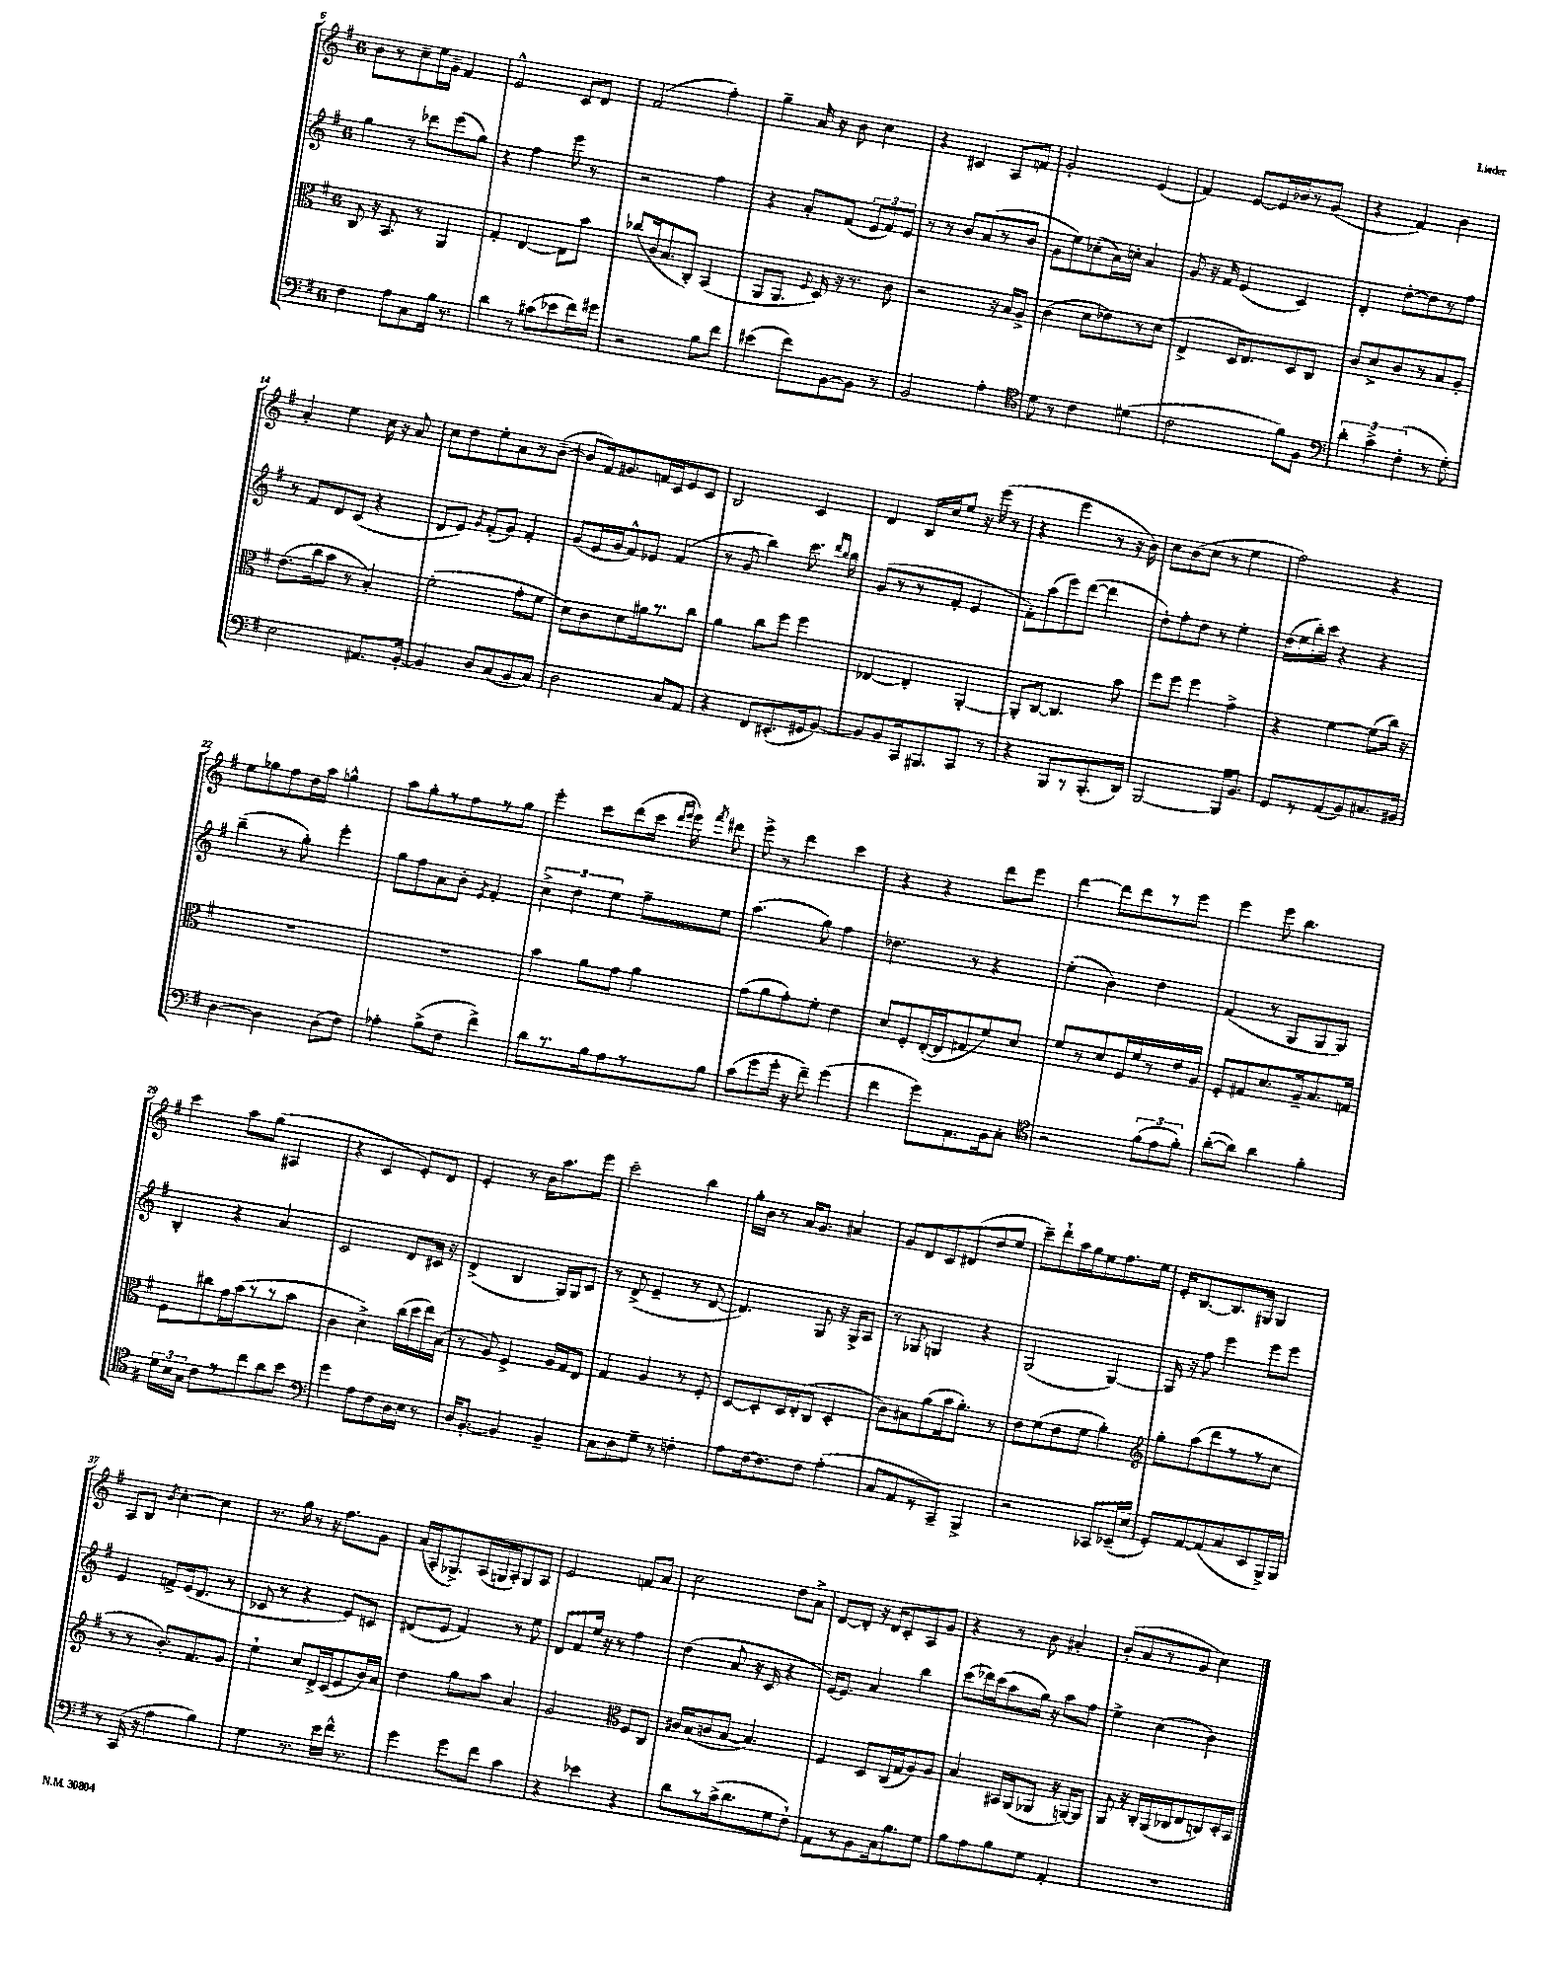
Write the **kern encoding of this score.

**kern	**kern	**kern	**kern
*staff4	*staff3	*staff2	*staff1
*clefF4	*clefC3	*clefG2	*clefG2
*k[f#]	*k[f#]	*k[f#]	*k[f#]
*M6/8	*M6/8	*M6/8	*M6/8
4F#\	8C/	4gg\	8b\L
.	16r	.	8r
.	8.BB/	.	.
8A\L	.	8r	8cc~\
8C\	8r	8ddd-\L	16ee\L
.	.	.	16g~\JJ
16B\Jk	4AA/	(8eee\	4f#/
8.r	.	.	.
.	.	8gg\J)	.
=	=	=	=
4d\	4G'/	4r	2e^^/
8r	[4E/	4ff#\	.
(8c#\L	.	.	.
8e-\	8E\]L	8eee\	8c/L
16f#\L)	8b\J	8r	8d/J
16g#\JJ	.	.	.
=	=	=	=
2r	(8cc-/L	2r	(2f#/
.	16c/k	.	.
.	8.B/	.	.
.	8C'/J)	.	.
8B\L	(4BB/	4ff#\	4ff#'\)
8f#\J	.	.	.
=	=	=	=
(4e#\	8AA/L	4r	4gg~\
.	8.AA/J	.	.
8f#\L)	.	8a'/L	16a/
.	8qqF#/	.	.
.	16D/)	.	16r
[8BB\	16r	(8f#/J	8b\
.	8.r	.	.
8BB\]J	.	12e/L	4cc\
.	.	12f#/)	.
8r	8c\	.	.
.	.	12e/J	.
=	=	=	=
2BB/	2r	8r	4r
.	.	8r	.
.	.	8b/L	4c#/
.	.	(8a/	.
4A'\	16r	8r	8A/L
.	16B/LK	.	.
.	8A^/J	8b/J	8f/J
=	=	=	=
*clefC4	*	*	*
8d\	(4c\	8g\L	2g'/
8r	.	8ee\)	.
4c\	8d\L	(8cc-'\	.
.	8e-\)	16a\L)	.
.	.	16cc'\JJ	.
(4d#\	8r	4a/	(4e/
.	(8d\J	.	.
=	=	=	=
2c\	4E^/	8g/	4f#/)
.	.	16r	.
.	.	16f#/	.
.	16D/LK	(4e/	[8e/L
.	8.E/)	.	.
.	.	.	16e/]L
.	.	.	16b-/J
8f#\L)	8D/	4c/)	8r
8F#\J	8C/J	.	(8g/J
=	=	=	=
*clefF4	*	*	*
6d'\	8c/L	4d'/	4r
.	8d^/	.	.
6c^\	.	.	.
.	8c/	[8dd'\L	4f#/)
(6F#'\	.	.	.
.	8r	8dd\]	.
8r	8B/	8r	4b\
8G'\)	8A'/J	8ff#\J	.
=	=	=	=
2E\	(8.e\L	8r	4a'/
.	.	8f#/L	.
.	16cc\k	.	.
.	8b\J	8d/	4ee\
.	8r	(8c/J	.
8.AA#/L	4B'/)	4r	16cc\
.	.	.	16r
.	.	.	8a/
[16BB'/Jk	.	.	.
=	=	=	=
4BB/]	(2f#'\	8d/L	8cc\L
.	.	8e/J)	8dd\
.	.	8qg/	.
8D/L	.	(8f#'/L	8ee'\
(8C/	.	8g/J)	8a\
8BB/	8g'\L	4f#'/	8r
8C/J)	8f#\J	.	([8b~\J
=	=	=	=
2D\	8d\L)	(8g/L	8b/]L
.	8c\	16e/L	16f#/k)
.	.	16g/J	8.g#/
.	8d\	8f#^^/)	.
.	16a#\k	8e-/J	16f/L
.	8.r	.	16c/J
8C/L	.	(4f#/	8e/
8AA/J	8cc\J	.	8c/J
=	=	=	=
4r	4a\	8r	2B/
.	.	8g/	.
8FF#/L	8cc\L	4bb\)	.
(8.EE#'/	8ff#\J	.	.
.	4ff#\	8.ccc\	4c/
16GG#/k	.	.	.
[8BB/J)	.	.	.
.	.	16qqddd/LL	.
.	.	16qqbb/JJ	.
.	.	16bb\	.
=	=	=	=
8BB/]L	[4E-/	(8g/L	4d/
8BB/	.	8r	.
16CC/k	4E-'/]	8r	16B/LL
8.BBB#/	.	.	16cc/J
.	.	8f#'/J	8ee/J
8CC/J	[4AA'/	4e/	16r
.	.	.	(16eee\
8r	.	.	8r
=	=	=	=
4r	8AA'/]L	8f#'\L)	4r
.	[8C/J	(8aa\	.
8BBB/L	4.C/]	8eee\)	4eee\
8r	.	([8ddd\J	.
(8.BBB'/	.	4ddd\]	8r
.	8b\	.	16r
16DD/Jk)	.	.	16b\)
=	=	=	=
[2BBB/	8ff#\L	8dd'\L)	8cc\L
.	8ff#\J	8ff#'\	(8b\
.	4ff#\	8dd\J	8cc\J
.	.	8r	8r
16BBB/]LK	4g^\	4ee'\	4ee\
8.BB/J	.	.	.
=	=	=	=
8GG/L	4r	(16dd\LL	2ff#\)
.	.	16ee\	.
8r	.	16bb'\)	.
.	.	16ccc\JJ	.
(8AA/	[4f#\	4r	.
8BB/)	.	.	.
8.C#/	(8f#\]L	4r	4r
.	16cc\Jk)	.	.
16BB#/Jk	16r	.	.
=	=	=	=
[4D\	2.r	(4bb~\	8ee\L
.	.	.	8gg-\
4D\]	.	8r	8ff#\
.	.	8gg'\)	16dd\L
.	.	.	16aa\JJ
(8D\L	.	4eee'\	4gg^^\
8F#\J)	.	.	.
=	=	=	=
4A-'\	2.r	8gg\L	8aa\L
.	.	8ff#\	8gg'\
(8B^\L	.	8a\	8r
8F#\J	.	8b'\J	8ff#\
.	.	8qe/	.
4f#^\)	.	4f#'/	8r
.	.	.	8gg\J
=	=	=	=
8d\L	4b\	6cc^\	4eee'\
8.r	.	.	.
.	.	6dd\	.
.	8a\L	.	8ccc\L
16B\k	.	.	.
.	.	6ee\	.
8A\	8g\J	.	(8ddd\
8r	4a\	8ff#~\L	16ccc\Jk
.	.	.	16qqddd/LL
.	.	.	16qqeee/JJ
.	.	.	16eee\)
.	.	.	8qfff#/
8B\J	.	8ee\J	8ddd#\
=	=	=	=
(8c\L	(8g\L	(4.aa\	8eee^\
8g\	8a\	.	8r
16g'\Jk	8g'\)	.	4ddd\
16r	.	.	.
8f#~\)	8f#'\J	8gg\)	.
(4g\	4e\	4ff#\	4ccc\
=	=	=	=
4f#\	8d/L	4.dd-\	4r
.	8F#'/	.	.
8g\L)	([16E'/L	.	4r
.	16E/]J	.	.
8.AA\	8G#/	8r	.
.	8f#/)	4r	8ddd\L
16BB\k	.	.	.
8C'\J	8d/J	.	8eee\J
=	=	=	=
*clefC4	*	*	*
2r	8f#/L	(4ee'\	[4ddd\
.	8r	.	.
.	8d/	4b\)	8ddd\]L
.	16F#/L	.	8ddd\
.	16f#/	.	.
(12f#\L	8r	4dd\	8r
12e\	.	.	.
.	16e/	.	8eee\J
12f#'\J)	.	.	.
.	16A/JJ	.	.
=	=	=	=
([8a'\L	8F#'/L	(4f#/	4eee\
8a\]J)	8G#/	.	.
4a\	8.d/	8r	8eee\
.	.	8G/L	4.bb\
.	16A~/k	.	.
4f#'\	8.B/	8G/	.
.	.	8G/J)	.
.	16G/Jk	.	.
=	=	=	=
24d\LL	8F#\L	4B'/	4ccc\
24B\	.	.	.
24G\JJ	.	.	.
8c\L	8cc#\	.	.
8r	16g\L	4r	8aa\L
.	(16b\J	.	.
8cc\	8r	.	(8gg\J
8a\	8r	4a/	4A#/
8b\J	8b\J	.	.
=	=	=	=
*clefF4	*	*	*
4g\	4c\	2c/	4r
8A\L	4d^\)	.	4c/
8F#\	.	.	.
16D\L	(16cc\LL	8d/L	8e'/L)
16E\JJ	16dd\	.	.
8r	16ee\)	16c#/Jk	8d/J
.	(16B\JJ	16r	.
=	=	=	=
16D/LK	8r	(4d^/	4e'/
[8.BB'/J	.	.	.
.	8A/)	.	.
4BB/]	4F#^/	4B/	8r
.	.	.	16b\LK
.	.	.	8.aa\
4BB~/	16A/LL	16G/LL)	.
.	16G/J	16G/J	.
.	8E/J	8c/J	8eee\J
=	=	=	=
8C\L	4G/	8r	2ccc'\
8D\	.	(8d^/	.
8G~\J	4A/	4e~/	.
8r	.	.	.
4F'\	8r	8r	4bb\
.	8F#'/	[8d/	.
=	=	=	=
8A\L	[8D/L	4.d/])	16gg'\LL
.	.	.	16b\JJ
[16F#\k	8D'/]	.	8r
8.F#\]	.	.	.
.	16D/L	.	16a/LK
.	(16E'/J	.	8.g/J
8F#\J	8C/J	8G/	.
(4A'\	4D'/	16r	4a#/
.	.	16G^/LK	.
.	.	8A/J	.
=	=	=	=
8C/L	8c\L)	8r	8g/L
8AA/	8B#\	8G-/	8d/
8r	(8a\	4G/	8c/
8CC~/J)	16b\k	.	(8d#/
.	8.a'\J)	.	.
4BBB^/	.	4r	8dd/
.	8r	.	8ee/J
=	=	=	=
2r	8e\L	(2G/	8ccc~\L)
.	(8f#\	.	8ddd`\
.	8e\	.	16aa\L
.	.	.	16gg\J
.	8f#\J	.	8ee\
8CC-/L	4a'\)	[4G/)	8.ff#\
(16EE-~/L	.	.	.
16E/JJ	.	.	16ee\Jk
=	=	=	=
*	*clefG2	*	*
8GG'/L)	8gg'\L	16G/]	16e'/LK
.	.	16r	[8.B/
[8AA/	(8aa\	8ff#\	.
(8AA/]	8ddd\	4eee\	8.B/]
8C/	8r	.	.
.	.	.	16G#/Jk
8EE/	8r	8eee\L	4G#/
16BBB^/L)	8cc\J	8eee\J	.
16BBB/JJ	.	.	.
=	=	=	=
8r	8r	4e/	8A/L
(16CC/	8r	.	8B/J
16r	.	.	.
.	.	.	8qb/
4A\	8.b'/L)	8f^/L	[4cc'\
.	.	(16e/k	.
.	8.f#/	8.d/J	.
4B\)	.	.	4cc\]
.	8g/J	8r	.
=	=	=	=
4G\	4ee`\	8c-/	8.r
.	.	8r	.
.	.	.	16gg\
8.r	8cc/L	4r	8r
.	16d^/L	.	16r
16e\LL	(16c/J	.	8.ff#\L
16f#^^\JJ	8e/	8e/L)	.
8.r	.	.	.
.	16b/L)	8c/J	8g\J
.	16a/JJ	.	.
=	=	=	=
4g\	4dd\	(8d#/L	(16a/LL
.	.	.	16A'/J
.	.	8e/J	8.G-^/)
8g\L	8gg\L	4f#/)	.
.	.	.	(16A/L
8f#\J	8aa\J	.	16G/
.	.	.	16A'/J)
4c\	4a/	8r	8G/
.	.	8ee\	8A/J
=	=	=	=
4r	2g/	8d/L	2e/
.	.	8f#/	.
4e-\	.	16ee/Jk	.
.	.	16r	.
.	.	8r	.
*	*clefC3	*	*
4r	8F#/L	4ff#\	8f/L
.	8C/J	.	8a/J
=	=	=	=
8d\L	16c#/LL	(4dd\	2cc\
.	(16B/J	.	.
8r	8c/	.	.
(16c^\k	[8B/J	8a/	.
8.d\	.	.	.
.	4.B/])	16r	.
.	.	16c/	.
8G\	.	4r	8dd\L
8F#`\J)	.	.	8a^\J
=	=	=	=
8AA\L	4F#/	[16e/LK)	[8d/L
.	.	8.e/]J	.
8r	.	.	8d'/]J
8BB\	8D/L	4a/	16r
.	.	.	16d/LK
16C\k	(16C/L	.	8c'/
8.B\	16G/J	.	.
.	8A/)	4bb\	8A/
8G\J	8A/J	.	8g/J
=	=	=	=
8B\L	4B/	(8ccc\L	4r
8A\	.	16ddd-\L)	.
.	.	(16ccc\J	.
8B\	16BB#/LL	8aa\	8r
.	(16AA/J	.	.
8G\J	8AA-/J	16gg\Jk)	8b\
.	.	16r	.
4AA'/	16r	8aa\L	4a#'/
.	[16AA/LK)	.	.
.	8AA/]J	8ff#\J	.
=	=	=	=
2.r	8AA/	4ee^\	(8b'/L
.	16r	.	8a/
.	16C'/LL	.	.
.	(16AA/	(4cc\	8r
.	16C-/J	.	.
.	8E/	.	8g/J
.	8C/)	4b\)	4cc\)
.	16D'/L	.	.
.	16BB/JJ	.	.
==	==	==	==
*-	*-	*-	*-
